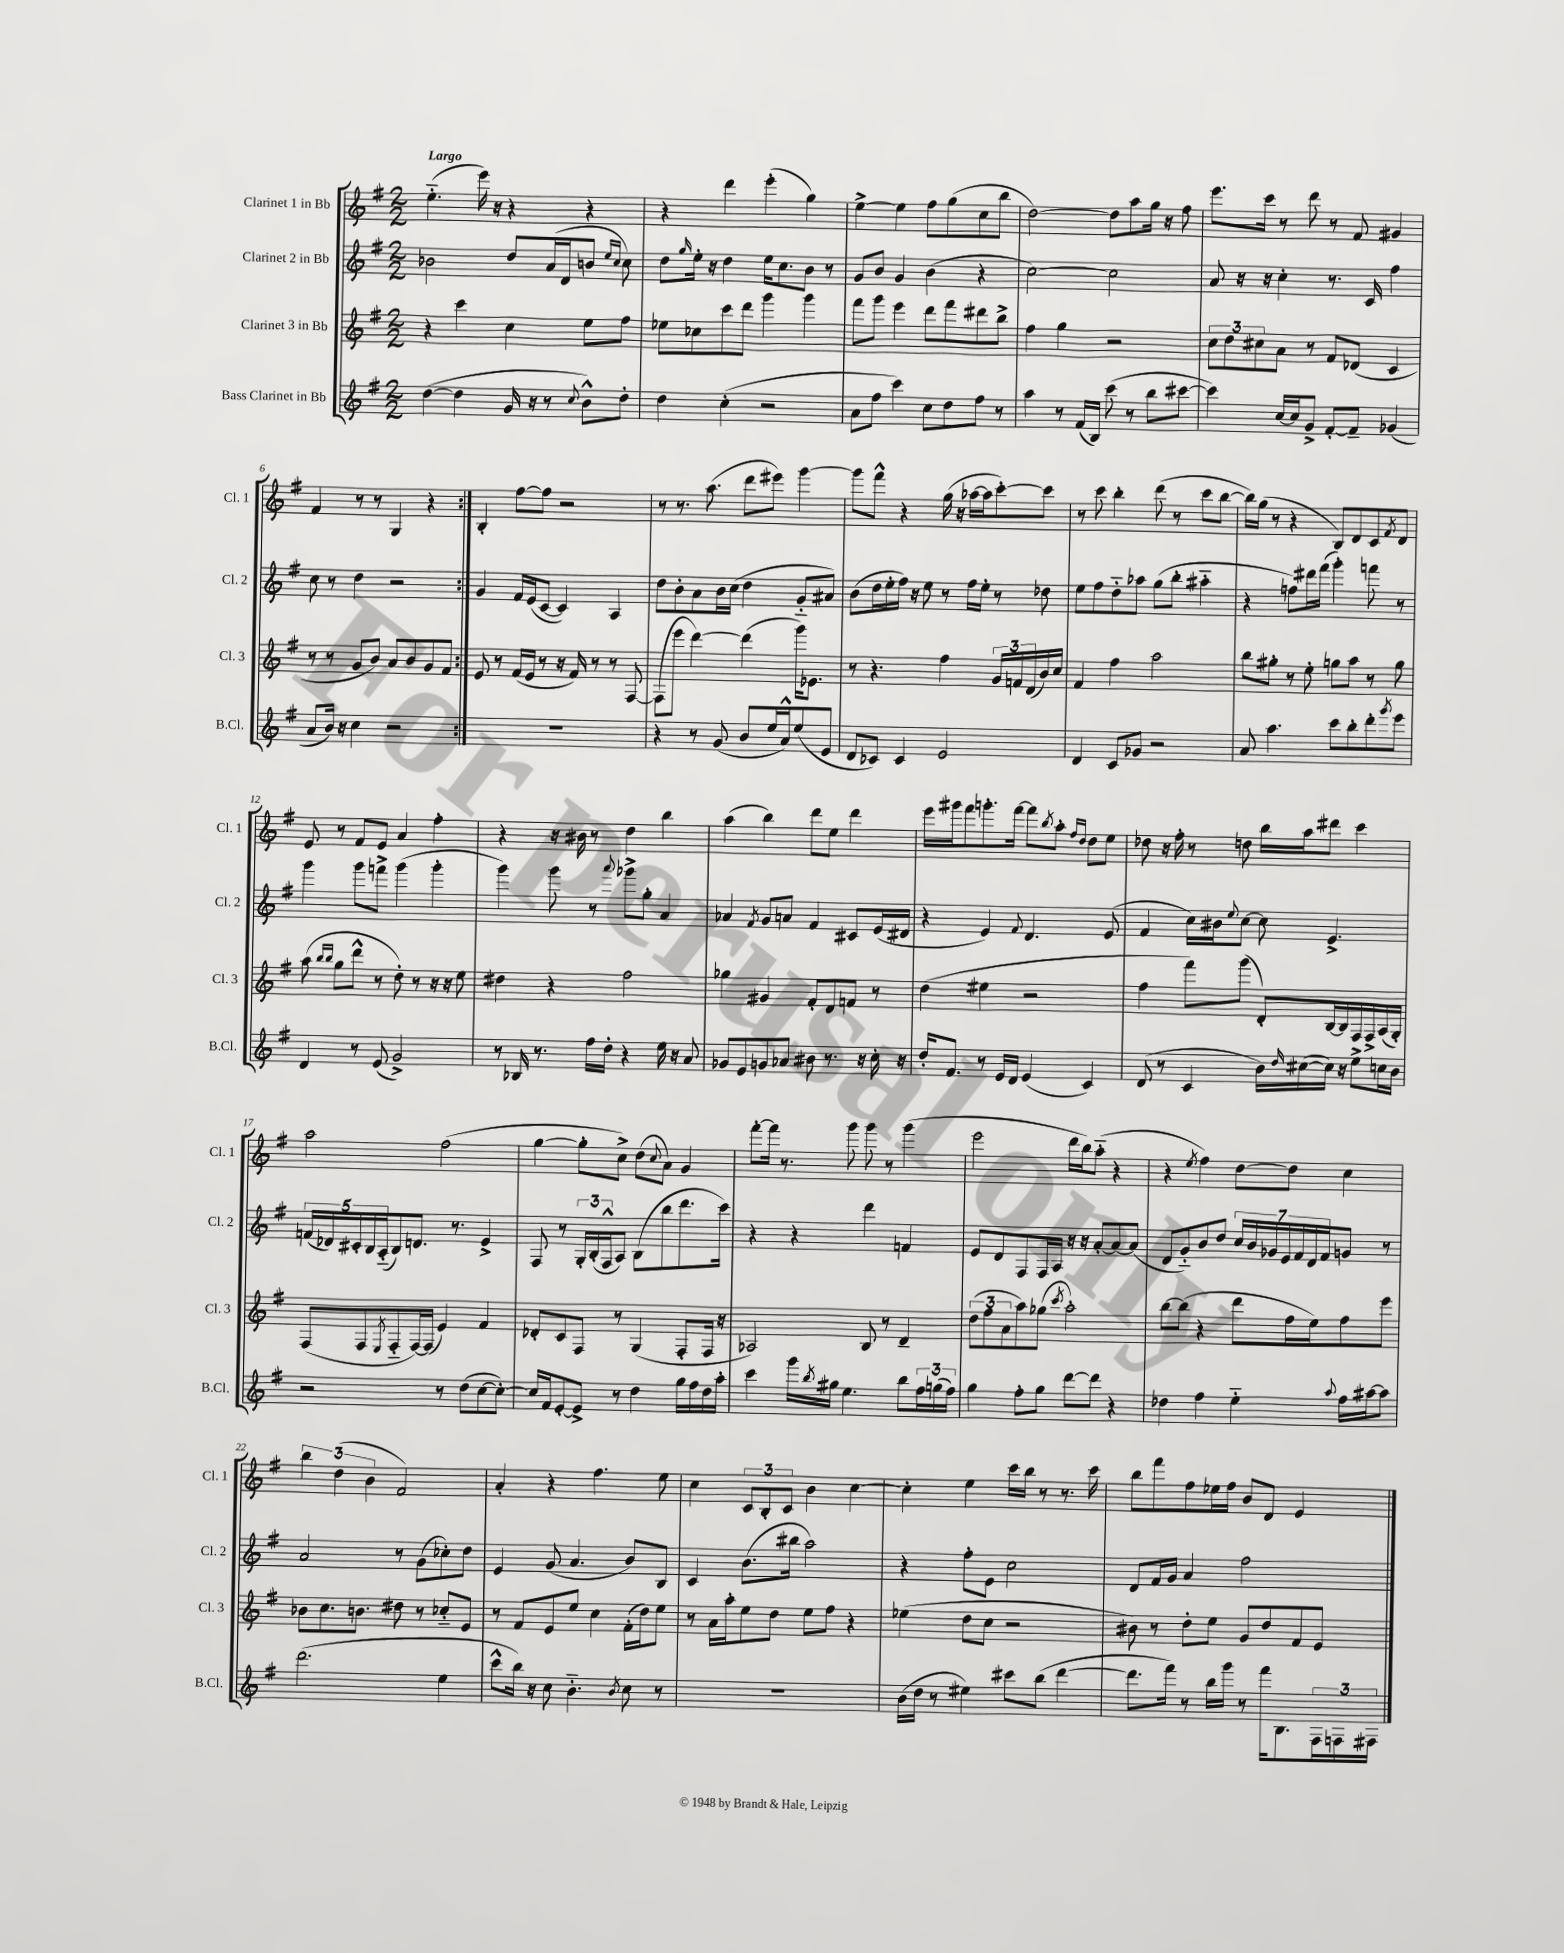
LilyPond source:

<<
\new StaffGroup <<
\new Staff = "s0" \with { instrumentName = "Clarinet 1 in Bb" shortInstrumentName = "Cl. 1" } {
    \clef treble \key g \major \numericTimeSignature \time 2/2 \tempo "Largo"
    \repeat volta 2 { e''4.-_( e'''16) r16 r4 r4 |
    r4 d'''4 e'''4-.( g''4) |
    e''4~-> e''4 fis''8 g''8( c''8 b''8 |
    d''2~) d''8 a''8 g''16 r16 fis''8 |
    e'''8. c'''16 r8 d'''8 r8 fis'8 gis'4 |
    fis'4 r8 r8 g4 r4 | }
    b4-. fis''8~ fis''8 r2 |
    r8 r8. a''8.( d'''8 eis'''8) g'''4~ |
    g'''8 fis'''8-^ r4 g''16( r16 aes''16~ aes''16 c'''8~-.) c'''8 |
    r8 c'''8 b''4-. d'''8( r8 c'''8 b''8~ |
    b''16) g''16( r8 r4 b8) d'8 c'8 \acciaccatura { fis'8 } d'8 |
    e'8 r8 fis'8 e'8 a'4 fis''4-. |
    r4 r16 bis'16 r8 d''4 b''4 |
    a''4( b''4) d'''8 e''8 d'''4 |
    e'''16 gis'''16 fis'''8 g'''8.-. fis'''16~ fis'''8 \acciaccatura { b''8 } a''8-. \grace { fis''16 d''16 } d''8 e''8 |
    des''8 r16 fis''16-. r8 d''8 b''16 a''16 dis'''8 c'''4 |
    a''2 fis''2( |
    g''4~ g''8-. c''8->) d''8( \appoggiatura { c''8 } a'8) g'4 |
    fis'''8~-. fis'''16 r8. g'''8 g'''8 r8 g'''4( |
    e'''2 d'''16 b''16) a''8-_( r4 |
    r4 \acciaccatura { e''8 } fis''4) d''8~ d''8 c''4 |
    \tuplet 3/2 { b''4 d''4( b'4 } fis'2) |
    a'4-. r4 fis''4. e''8 |
    c''4 \tuplet 3/2 { c'8 b8-. c'8 } b'4 c''4~ |
    c''4-. e''4 c'''16 b''16 r8 r8. c'''16 |
    b''8 fis'''8 fis''8 ees''16 fis''16 b'8 d'8 e'4 \bar "|." |
}
\new Staff = "s1" \with { instrumentName = "Clarinet 2 in Bb" shortInstrumentName = "Cl. 2" } {
    \clef treble \key g \major \numericTimeSignature \time 2/2
    \repeat volta 2 { bes'2 d''8 a'16( d'16 b'8 \grace { e''16 c''16 } c''8) |
    d''8 \grace { g''16 } e''16-. r16 d''4 e''16 c''8. b'8 r8 |
    g'8 b'8 g'4 b'4( r4 |
    c''2~) c''2 |
    a'8 r16 r16 c''4-. r8. c'16 fis''4 |
    c''8 r8 d''4 r2 | }
    g'4 fis'16 e'16( c'8~ c'4) a4 |
    d''8 b'8-. a'8 b'16 c''16( d''4 g'8-_ ais'8) |
    b'8( d''16 e''16-. fis''16) r16 e''8 r8 fis''16 e''16-. r8 des''8 |
    e''8 fis''8 d''8-_ aes''8 g''8( b''8-. ais''4-_ |
    r4 f''8) dis'''16 fis'''16( g'''4-.) f'''8 r8 |
    g'''4 g'''8 f'''8-> g'''4( g'''4-. |
    g'''4) g'''8 r8 \appoggiatura { a'''8 } ges'''8-> g''8-. a'4 |
    aes'4 \acciaccatura { fis'8 } g'8 a'8 fis'4 cis'8 e'16( dis'16 |
    r4 e'4) \appoggiatura { fis'8 } d'4. e'8( |
    fis'4 c''16) bis'16 \appoggiatura { e''8 } c''8~ c''8 e'4.-> |
    \tuplet 5/4 { f'16( des'16) cis'16-. b16 a16-_( } b8) d'8. r8. e'4-> |
    fis8 r8 \tuplet 3/2 { g16-. b16-.( fis16-^ } a8) b8( b''8 d'''8. c'''16) |
    r4 r4 d'''4 f'4 |
    e'8 d'8 fis8 fis16 a16 r16 r16 a'8~-. a'8~ a'8( |
    d'8 g'8-_) b'8 d''8 \tuplet 7/4 { c''16 b'16 ges'16 e'16 fis'16 d'16 fis'16 } g'8 r8 |
    a'2 r8 g'8( ces''8-.) d''8 |
    e'4 g'8( a'4. b'8) b8 |
    c'4 b'8.( bis''16 a''2) |
    r4 fis''8-. e'8 c''2 |
    d'8 fis'16 g'16 a'4 fis''2 \bar "|." |
}
\new Staff = "s2" \with { instrumentName = "Clarinet 3 in Bb" shortInstrumentName = "Cl. 3" } {
    \clef treble \key g \major \numericTimeSignature \time 2/2
    \repeat volta 2 { r4 c'''4 c''4 e''8 fis''8 |
    ees''8 ces''8 c'''8 d'''8 g'''4 g'''4 |
    fis'''8 g'''8 e'''4 d'''8 fis'''8 dis'''8 b''8-> |
    fis''4 g''4 r2 |
    \tuplet 3/2 { c''8 d''8 cis''8 } a'8 r8 fis'8 des'8( c'4 |
    r8 r8 g'8 b'8) a'8 b'8 g'8 fis'8 | }
    e'8 r8 fis'16( e'16 r8 r16 fis'16) r8 r8 fis8~ |
    fis8( e'''8 d'''4~) d'''4( g'''16) ees'8. |
    r8 r4. fis''4 \tuplet 3/2 { g'16 f'16 d'16( } b'16) c''16 |
    fis'4 fis''4 a''2 |
    b''8 gis''8-. r8 e''8-. g''8 a''8 r8 g''8 |
    a''8( \grace { b''16 b''16 } g''8 d'''8-^ r8 d''8-.) r8 r16 r16 e''8 |
    dis''4 r4 fis''2 |
    ges''4 gis'4 fis'8-. d'8 f'8 r8 |
    d''4( eis''4 r2 |
    fis''4 fis'''8) g'''8( d'8-.) b16~ b16 fis16 fis16-> a16( g16-.) |
    fis8( fis8 \acciaccatura { e8 } fis8-_ fis16~) fis16( e'4) fis'4 |
    des'8-. c'8 fis8 r8 g4( fis8-. fis16 r16 |
    aes2) b8 r8 d'4-- |
    \tuplet 3/2 { d''8( fis''8 a'8 } a''8) ges''8( \acciaccatura { c'''8 } a''2-.) |
    b''8~ b''8( r4 d'''8 fis''16 e''16) fis''8 e'''8 |
    bes'8 c''8. b'8. dis''8 r8 ces''8-_ e'8 |
    r8 fis'8 e'8 e''8 c''4 fis'16-.( d''16) e''8 |
    r8 a'16 a''16-. e''8 d''8 e''8 fis''8 r4 |
    ees''4( d''8 c''8 r2 |
    bis'8) r8 d''8-. e''8 g'8 d''8 fis'8 e'8 \bar "|." |
}
\new Staff = "s3" \with { instrumentName = "Bass Clarinet in Bb" shortInstrumentName = "B.Cl." } {
    \clef treble \key g \major \numericTimeSignature \time 2/2
    \repeat volta 2 { d''4~( d''4 g'16 r16 r8 \appoggiatura { c''8 } b'8-^) d''8-. |
    d''4 c''4-.( r2 |
    a'8 fis''8 c'''4) c''8 d''8 fis''8 r8 |
    a''4 r8 fis'16( b16) c'''8( r8 b''8 cis'''8~ |
    cis'''4) c''16~ c''16 g'8-> fis'8~-. fis'8-- ges'4( |
    a'8 b'16) r16 c''4 r2 | }
    R1 |
    r4 r8 g'8( b'8 e''16 a'16-^) e''8( e'8 |
    d'8 ces'8) ces'4 e'2 |
    d'4 c'8 ges'8 r2 |
    a'8 a''4. c'''8 b''8-. d'''8-. \acciaccatura { g'''8 } e'''8 |
    d'4 r8 e'8( g'2->) |
    r8 bes16 r8. fis''16 d''16-. r4 e''16 r16 a'8 |
    ges'8 e'8 g'8 aes'8 bis'8 r8. r16 c''16-. r16 |
    d''16-. fis'8. r8 e'16 d'16 e'4( c'4) |
    d'8( r8 c'4 b'16) \grace { d''16 } cis''16~( cis''16) r16 e''8-> c''16 b'16 |
    r2 r8 d''8( c''8~ c''8~-.) |
    c''16 fis'16 e'8~-. e'8-> r8 d''4 g''16 fis''16 d''16 a''16-. |
    c'''4 g'''16 \acciaccatura { b''8 } gis''16 e''4. b''8 \tuplet 3/2 { fis''16 g''16( fis''16) } |
    g''4 fis''8-. g''8 d'''8~ d'''8 r4 |
    des''4 fis''4 e''4-_ \appoggiatura { a''8 } fis''16 ais''16~ ais''8 |
    d'''2.( e''4 |
    c'''8-^ b''16) r16 c''8 b'4.-_ \acciaccatura { b'8 } c''8 r8 |
    R1 |
    b'16( d''16 r8 eis''4) cis'''8 b''8( d'''4~ |
    d'''8. fis'''16) r8 b''16 g'''16 r8 fis'''16 b8. \tuplet 3/2 { fis16 f16 fis16 } \bar "|." |
}
>>
>>
